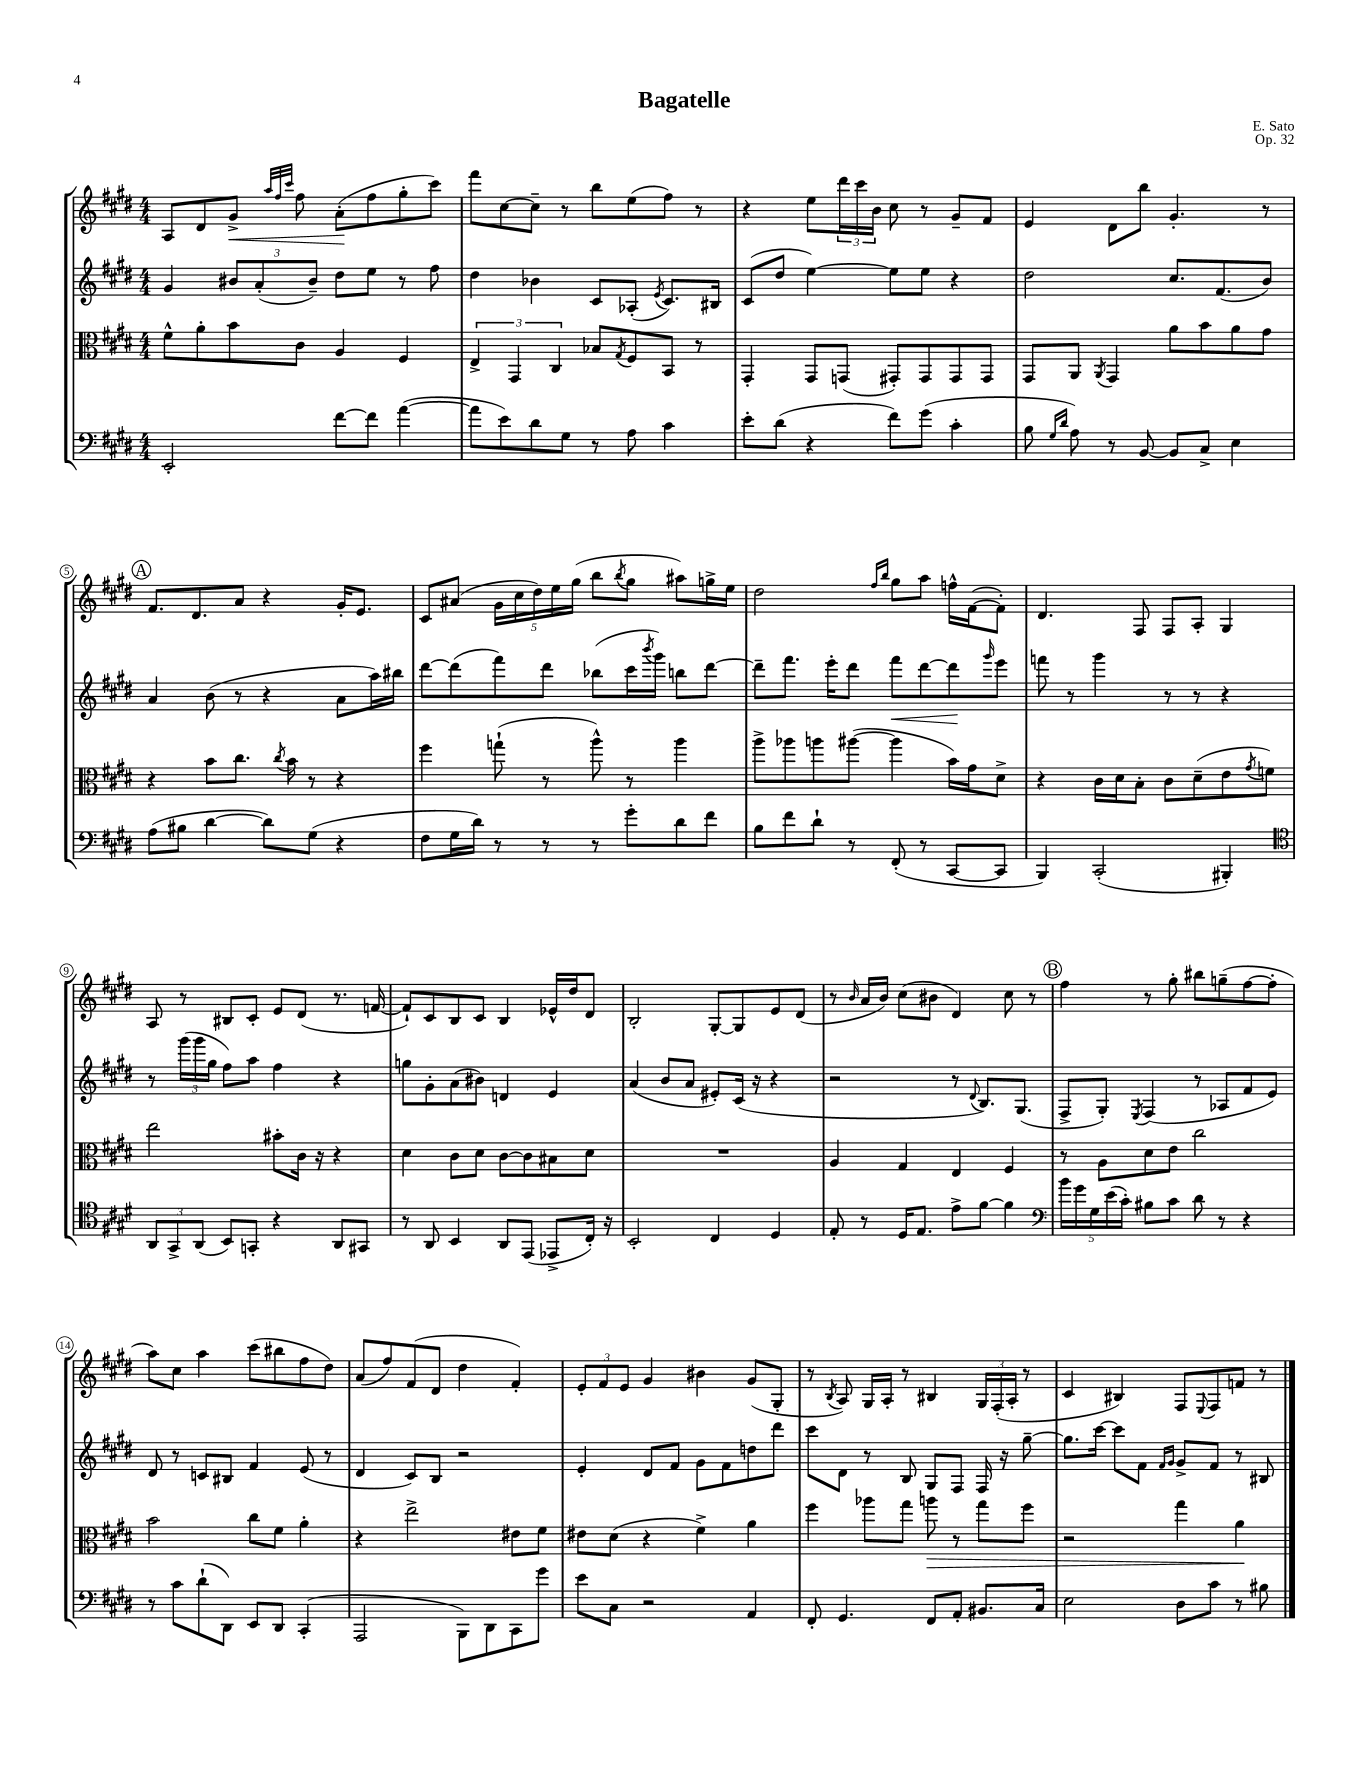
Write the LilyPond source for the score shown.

\header { title = "Bagatelle" composer = "E. Sato" opus = "Op. 32" }
<<
\new StaffGroup <<
\new Staff = "s0" {
    \clef treble \key e \major \numericTimeSignature \time 4/4
    a8 dis'8 gis'8->\< \grace { a''32 fis''32 cis'''32 } fis''8 a'8-.\!( fis''8 gis''8-. cis'''8) |
    fis'''8 cis''8~ cis''8-- r8 b''8 e''8( fis''8) r8 |
    r4 e''8 \tuplet 3/2 { dis'''16 cis'''16 b'16 } cis''8 r8 gis'8-- fis'8 |
    e'4 dis'8 b''8 gis'4.-. r8 |
    \mark \markup { \circle "A" } fis'8. dis'8. a'8 r4 gis'16-. e'8. |
    cis'8 ais'8( \tuplet 5/4 { gis'16 cis''16 dis''16) e''16 gis''16( } b''8 \acciaccatura { b''8 } gis''8 ais''8) g''16-> e''16 |
    dis''2 \grace { fis''16 b''16 } gis''8 a''8 f''16-^ fis'16~( fis'8-.) |
    dis'4. fis8 fis8 a8-. gis4 |
    a8 r8 bis8 cis'8-. e'8 dis'8( r8. f'16~ |
    f'8-!) cis'8 b8 cis'8 b4 ees'16-^ dis''16 dis'8 |
    b2-. gis8~-. gis8 e'8 dis'8( |
    r8 \grace { b'16 } a'16 b'16) cis''8( bis'8 dis'4) cis''8 r8 |
    \mark \markup { \circle "B" } fis''4 r8 gis''8-. bis''8 g''8--( fis''8~ fis''8-. |
    a''8) cis''8 a''4 cis'''8( bis''8 fis''8 dis''8) |
    a'8( fis''8) fis'8( dis'8 dis''4 fis'4-.) |
    \tuplet 3/2 { e'8-. fis'8 e'8 } gis'4 bis'4 gis'8( gis8-. |
    r8 \acciaccatura { b8 } a8) gis16 a16-. r8 bis4 \tuplet 3/2 { gis16 fis16-.( a16-. } r8 |
    cis'4 bis4) fis8 \appoggiatura { e8 } fis8 f'8 r8 \bar "|." |
}
\new Staff = "s1" {
    \clef treble \key e \major \numericTimeSignature \time 4/4
    gis'4 \tuplet 3/2 { bis'8 a'8-.( bis'8--) } dis''8 e''8 r8 fis''8 |
    dis''4 bes'4 cis'8 aes8-.( \acciaccatura { e'8 } cis'8.) bis16 |
    cis'8( dis''8 e''4~) e''8 e''8 r4 |
    dis''2 cis''8. fis'8.( b'8) |
    \mark \markup { \circle "A" } a'4 b'8( r8 r4 a'8 a''16) bis''16 |
    dis'''8~ dis'''8( fis'''8) dis'''8 bes''8( cis'''16 \acciaccatura { b'''8 } gis'''16) b''8 dis'''8~ |
    dis'''8-- fis'''8. e'''16-. dis'''8 fis'''8\< dis'''8~ dis'''8\! \grace { gis'''16 } e'''8 |
    f'''8 r8 gis'''4 r8 r8 r4 |
    r8 \tuplet 3/2 { gis'''16( gis'''16 gis''16 } fis''8) a''8 fis''4 r4 |
    g''8 gis'8-. a'8( bis'8) d'4 e'4 |
    a'4( b'8 a'8 eis'8-.) cis'16( r16 r4 |
    r2 r8 \appoggiatura { dis'8 } b8.) gis8.( |
    \mark \markup { \circle "B" } fis8-> gis8-.) \acciaccatura { e8 } fis4( r8 aes8 fis'8 e'8) |
    dis'8 r8 c'8 bis8 fis'4 e'8( r8 |
    dis'4 cis'8) b8 r2 |
    e'4-. dis'8 fis'8 gis'8 fis'8 d''8 dis'''8 |
    cis'''8 dis'8 r8 b8 gis8 fis8 fis16 r16 gis''8~-- |
    gis''8. cis'''16~ cis'''8 fis'8 \grace { fis'16 gis'16 } gis'8-> fis'8 r8 bis8 \bar "|." |
}
\new Staff = "s2" {
    \clef alto \key e \major \numericTimeSignature \time 4/4
    fis'8-^ a'8-. b'8 cis'8 a4 fis4 |
    \tuplet 3/2 { e4-> gis,4 cis4 } bes8 \acciaccatura { gis8 } fis8 b,8 r8 |
    gis,4-. gis,8 g,8( gis,8-.) gis,8 gis,8 gis,8 |
    gis,8 a,8 \acciaccatura { a,8 } gis,4 a'8 b'8 a'8 gis'8 |
    \mark \markup { \circle "A" } r4 b'8 cis''8. \acciaccatura { cis''8 } b'16 r8 r4 |
    fis''4 g''8-!( r8 a''8-^) r8 a''4 |
    a''8-> aes''8 a''8 ais''8~( ais''4 b'16) gis'16 dis'8-> |
    r4 cis'16 dis'16 b8-. cis'8 dis'8--( e'8 \acciaccatura { gis'8 } f'8) |
    e''2 bis'8-. cis'16 r16 r4 |
    dis'4 cis'8 dis'8 cis'8~ cis'8 bis8 dis'8 |
    R1 |
    a4 gis4 e4 fis4 |
    \mark \markup { \circle "B" } r8 a8 dis'8 e'8 cis''2 |
    b'2 cis''8 fis'8 a'4-. |
    r4 e''2-> eis'8 fis'8 |
    eis'8 dis'8( r4 fis'4->) a'4 |
    fis''4 aes''8 gis''8 a''8\> r8 gis''8 fis''8 |
    r2 gis''4 a'4\! \bar "|." |
}
\new Staff = "s3" {
    \clef bass \key e \major \numericTimeSignature \time 4/4
    e,2-. fis'8~ fis'8 a'4~( |
    a'8 e'8) dis'8 gis8 r8 a8 cis'4 |
    e'8-. dis'8( r4 fis'8) gis'8( cis'4-. |
    b8 \grace { gis16 dis'16 } a8) r8 b,8~ b,8 cis8-> e4 |
    \mark \markup { \circle "A" } a8( bis8 dis'4~ dis'8) gis8( r4 |
    fis8 gis16 dis'16) r8 r8 r8 gis'8-. dis'8 fis'8 |
    b8 fis'8 dis'8-! r8 fis,8-.( r8 cis,8~ cis,8 |
    b,,4) cis,2-.( bis,,4-.) |
    \clef tenor \tuplet 3/2 { a,8 gis,8-> a,8( } b,8) g,8-. r4 a,8 gis,8 |
    r8 a,8 b,4 a,8 e,8( ees,8-> cis16-.) r16 |
    b,2-. cis4 dis4 |
    e8-. r8 dis16 e8. e'8-> fis'8~ fis'4 |
    \mark \markup { \circle "B" } \clef bass \tuplet 5/4 { b'16 gis'16 gis16 e'16( cis'16-.) } bis8 cis'8 dis'8 r8 r4 |
    r8 cis'8 dis'8-!( dis,8) e,8 dis,8 cis,4-.( |
    a,,2 b,,8) dis,8 cis,8 gis'8 |
    e'8 cis8 r2 a,4 |
    fis,8-. gis,4. fis,8 a,8-. bis,8. cis16 |
    e2 dis8 cis'8 r8 bis8 \bar "|." |
}
>>
>>
\layout { \context { \Score \override BarNumber.stencil = #(make-stencil-circler 0.1 0.3 ly:text-interface::print) } }
